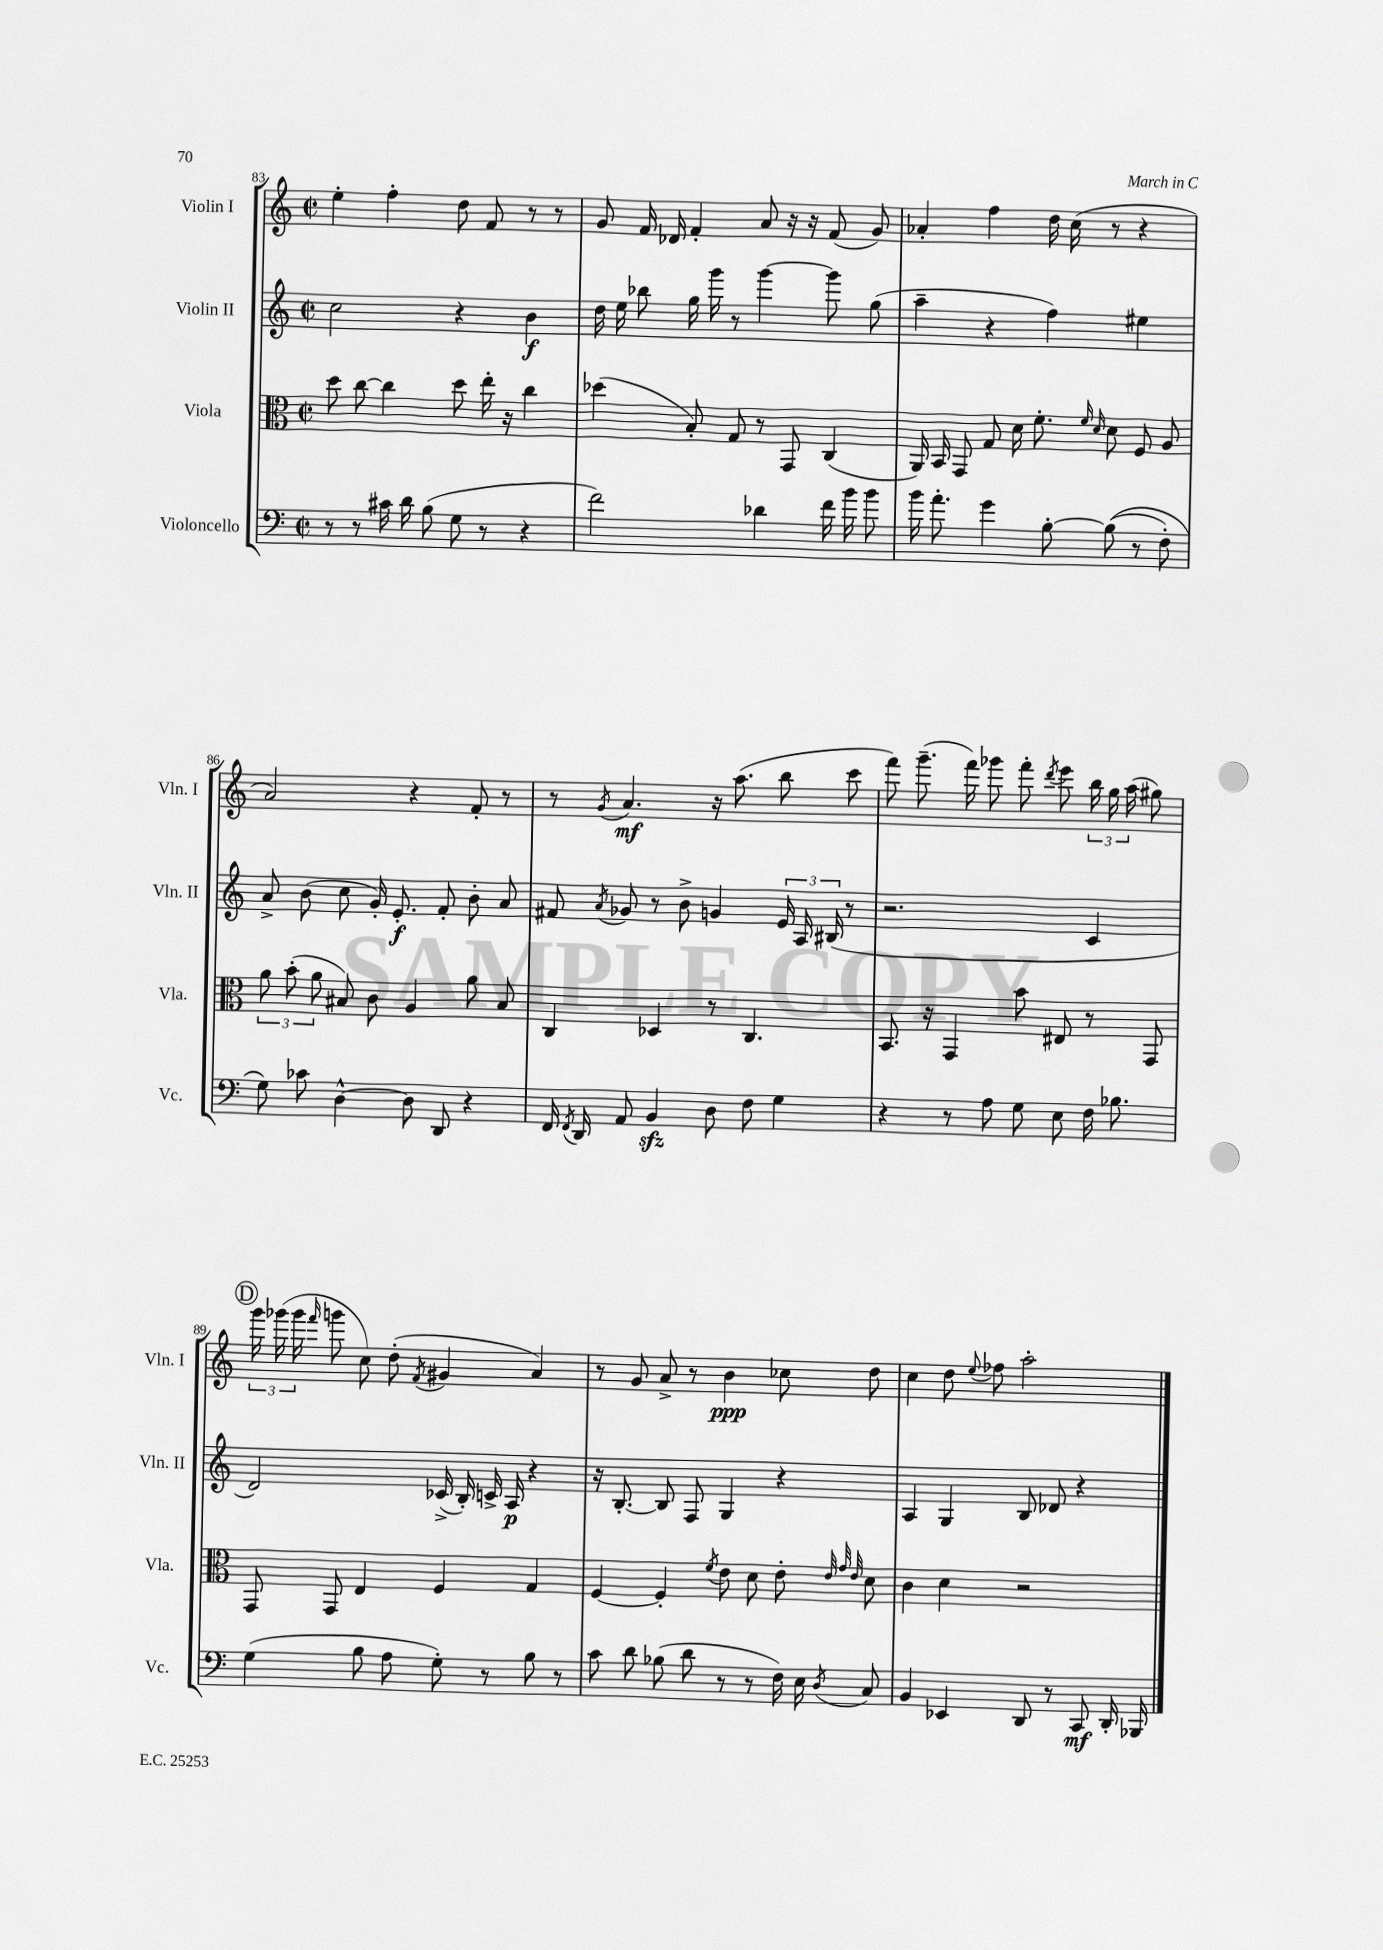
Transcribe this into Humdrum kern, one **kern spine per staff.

**kern	**kern	**kern	**kern
*staff4	*staff3	*staff2	*staff1
*clefF4	*clefC3	*clefG2	*clefG2
*k[]	*k[]	*k[]	*k[]
*M2/2	*M2/2	*M2/2	*M2/2
*met(c|)	*met(c|)	*met(c|)	*met(c|)
8r	8dd	2cc	4ee'
8r	[8cc	.	.
16c#	4cc]	.	4ff'
16d	.	.	.
(8B	.	.	.
8G	8dd	4r	8dd
8r	16ee'	.	8f
.	16r	.	.
4r	4cc	4b	8r
.	.	.	8r
=	=	=	=
2f)	(4dd-	16dd	8g
.	.	16ee	.
.	.	8bb-	16f
.	.	.	16d-
.	8B')	16gg	4f'
.	.	16ggg	.
.	8G	8r	.
4d-	8r	[4ggg	8a
.	8GG	.	16r
.	.	.	16r
16f	(4C	8ggg]	(8f
16b	.	.	.
8b	.	(8gg	8g)
=	=	=	=
16b	16AA)	4aa~	4a-'
8.a'	16BB	.	.
.	8GG	.	.
4g	8G	4r	4ff
.	16d	.	.
.	8.f'	.	.
[8B'	.	4ff)	16dd
.	.	.	(16cc
.	16qqf	.	.
.	16qqd	.	.
&((8B]	8d	.	8r
8r	8F	4ee#	4r
8F')	8A	.	.
=	=	=	=
8G&)	12a	8a^	2a)
.	(12b'	.	.
8c-	.	(8b	.
.	12a	.	.
[4D^^	8B#)	8cc	.
.	8c	16g')	.
.	.	8.e'	.
8D]	4A	.	4r
8DD	.	8f'	.
4r	8a	8b'	8f'
.	8B#	8a	8r
=	=	=	=
16FF	4C	8f#	8r
8qFF	.	.	.
16DD	.	.	.
.	.	8qa	8qg
8AA	.	8g-	4.a
4BB	4D-	8r	.
.	.	8b^	.
8D	8r	4g	16r
.	.	.	(8.aa
8F	4.C	.	.
4G	.	24e	8bb
.	.	24A	.
.	.	(24B#	.
.	.	8r	8ccc
=	=	=	=
4r	8.BB	2.r	8fff)
.	.	.	(8.ggg~
.	16r	.	.
8r	4GG	.	.
.	.	.	16fff)
8A	.	.	8ggg-
8G	8b	.	8fff'
.	.	.	8qddd
8E	8E#	.	8eee
16F	8r	4c	24bb
.	.	.	24gg
8.B-	.	.	.
.	.	.	(24aa
.	8GG	.	8gg#)
=	=	=	=
(4G	8GG	2d)	24ggg
.	.	.	(24ggg-
.	.	.	24ggg-
.	.	.	16qqfff
.	8GG	.	8ggg
8B	4E	.	8cc)
8A	.	.	(8dd'
.	.	.	8qf
8G')	4F	(16c-^	4g#
.	.	16B')	.
8r	.	16c^	.
.	.	16A	.
8B	4G	4r	4a)
8r	.	.	.
=	=	=	=
8c	[4F	16r	8r
.	.	[8.B'	.
8d	.	.	8g
(8B-	4F']	8B]	8a^
8d	.	8F	8r
.	8qf	.	.
8r	8e	4G	4b
8r	8d	.	.
16F)	8e'	4r	8cc-
16E	.	.	.
.	32qqe	.	.
.	32qqg	.	.
8qD	32qqe	.	.
8C	8d	.	8dd
=	=	=	=
4BB	4c	4A	4cc
4EE-	4d	4G	8dd
.	.	.	8qqee
.	.	.	8ff-
8DD	2r	8B	2aa'
8r	.	8d-	.
8CC	.	4r	.
16DD'	.	.	.
16BBB-	.	.	.
==	==	==	==
*-	*-	*-	*-
